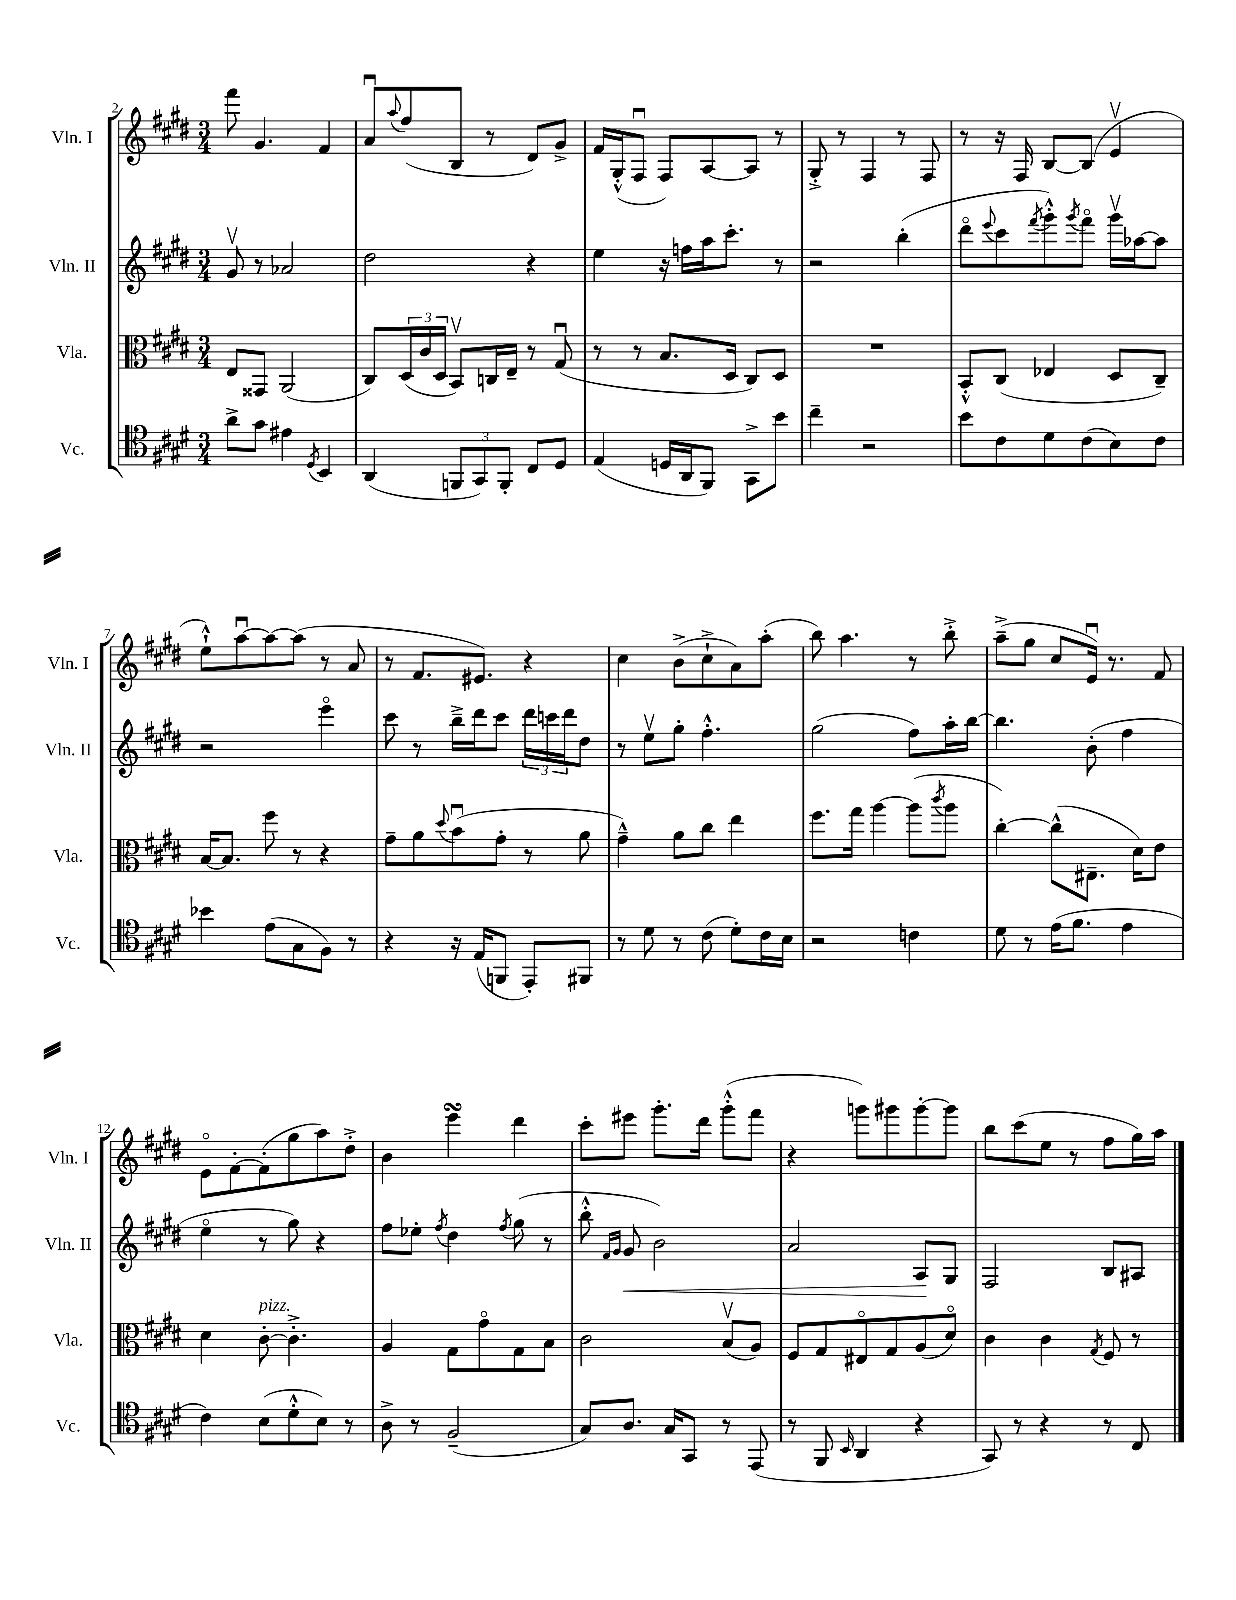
<<
\new StaffGroup <<
\new Staff = "s0" \with { instrumentName = "Vln. I" shortInstrumentName = "Vln. I" } {
    \clef treble \key e \major \numericTimeSignature \time 3/4
    fis'''8 gis'4. fis'4 |
    a'8\downbow \appoggiatura { a''8 } fis''8( b8 r8 dis'8) gis'8-> |
    fis'16 gis16-.-^( fis8\downbow fis8) a8~ a8 r8 |
    gis8-.-> r8 fis4 r8 fis8 |
    r8 r16 fis16 b8~ b8( e'4\upbow |
    e''8-!-^) a''8~\downbow a''8~ a''8( r8 a'8 |
    r8 fis'8. eis'8.) r4 |
    cis''4 b'8->( cis''8-!-> a'8) a''8-.( |
    b''8) a''4. r8 b''8-.-> |
    a''8--->( gis''8 cis''8 e'16\downbow) r8. fis'8 |
    e'8\flageolet fis'8~-. fis'8-.( gis''8 a''8) dis''8-.-> |
    b'4 e'''4\turn dis'''4 |
    cis'''8-. eis'''8 gis'''8.-. dis'''16 gis'''8-.-^( fis'''8 |
    r4 g'''8) gis'''8 gis'''8~-. gis'''8 |
    b''8 cis'''8( e''8 r8 fis''8 gis''16) a''16 \bar "|." |
}
\new Staff = "s1" \with { instrumentName = "Vln. II" shortInstrumentName = "Vln. II" } {
    \clef treble \key e \major \numericTimeSignature \time 3/4
    gis'8\upbow r8 aes'2 |
    dis''2 r4 |
    e''4 r16 f''16 a''16 cis'''8.-. r8 |
    r2 b''4-.( |
    dis'''8\flageolet \appoggiatura { e'''8 } cis'''8 \acciaccatura { fis'''8 } gis'''8-.-^) \acciaccatura { gis'''8 } fis'''8\flageolet gis'''16\upbow aes''16~ aes''8 |
    r2 e'''4\flageolet |
    cis'''8 r8 b''16---> dis'''16 cis'''8 \tuplet 3/2 { dis'''16 c'''16 dis'''16 } dis''8 |
    r8 e''8\upbow gis''8-. fis''4.-.-^ |
    gis''2( fis''8) a''16-. b''16~ |
    b''4. b'8-.( fis''4 |
    e''4\flageolet r8 gis''8) r4 |
    fis''8 ees''8-. \acciaccatura { fis''8 } dis''4 \acciaccatura { fis''8 } gis''8( r8 |
    b''8-.-^ \grace { fis'16 gis'16 } gis'8\< b'2) |
    a'2 a8\! gis8 |
    fis2 b8 ais8 \bar "|." |
}
\new Staff = "s2" \with { instrumentName = "Vla." shortInstrumentName = "Vla." } {
    \clef alto \key e \major \numericTimeSignature \time 3/4
    e8 gisis,8 a,2( |
    cis8) \tuplet 3/2 { dis16( cis'16 dis16 } b,8\upbow) c16 e16-- r8 gis8\downbow( |
    r8 r8 b8. dis16 cis8) dis8 |
    R2. |
    b,8-.-^ cis8( ees4 dis8 cis8--) |
    b16~ b8. fis''8 r8 r4 |
    gis'8-- a'8 \appoggiatura { dis''8 } b'8\downbow( gis'8-. r8 a'8 |
    gis'4---^) a'8 cis''8 e''4 |
    fis''8. gis''16 a''4~ a''8( \acciaccatura { cis'''8 } a''8 |
    cis''4~-.) cis''8-^( eis8.-- dis'16) e'8 |
    dis'4 cis'8~-.^\markup { \italic "pizz." } cis'4.-.-> |
    a4 gis8 gis'8\flageolet gis8 b8 |
    cis'2 b8\upbow( a8) |
    fis8 gis8 eis8\flageolet gis8 a8( dis'8\flageolet) |
    cis'4 cis'4 \acciaccatura { gis8 } fis8 r8 \bar "|." |
}
\new Staff = "s3" \with { instrumentName = "Vc." shortInstrumentName = "Vc." } {
    \clef tenor \key e \major \numericTimeSignature \time 3/4
    a'8-> gis'8 eis'4 \acciaccatura { dis8 } b,4 |
    a,4( \tuplet 3/2 { f,8 gis,8) f,8-. } cis8 dis8 |
    e4( d16 a,16 fis,8) gis,8-> b'8 |
    cis''4-- r2 |
    b'8 cis'8 dis'8 cis'8( b8) cis'8 |
    bes'4 e'8( gis8 fis8) r8 |
    r4 r16 e16( f,8 e,8-.) fis,8 |
    r8 dis'8 r8 cis'8( dis'8-.) cis'16 b16 |
    r2 c'4 |
    dis'8 r8 e'16( fis'8. e'4 |
    cis'4) b8( dis'8-.-^ b8) r8 |
    a8-> r8 fis2--( |
    gis8) a8. gis16 gis,8 r8 e,8( |
    r8 fis,8 \grace { b,16 } a,4 r4 |
    gis,8) r8 r4 r8 cis8 \bar "|." |
}
>>
>>
\layout { \context { \Score currentBarNumber = #2 } }
